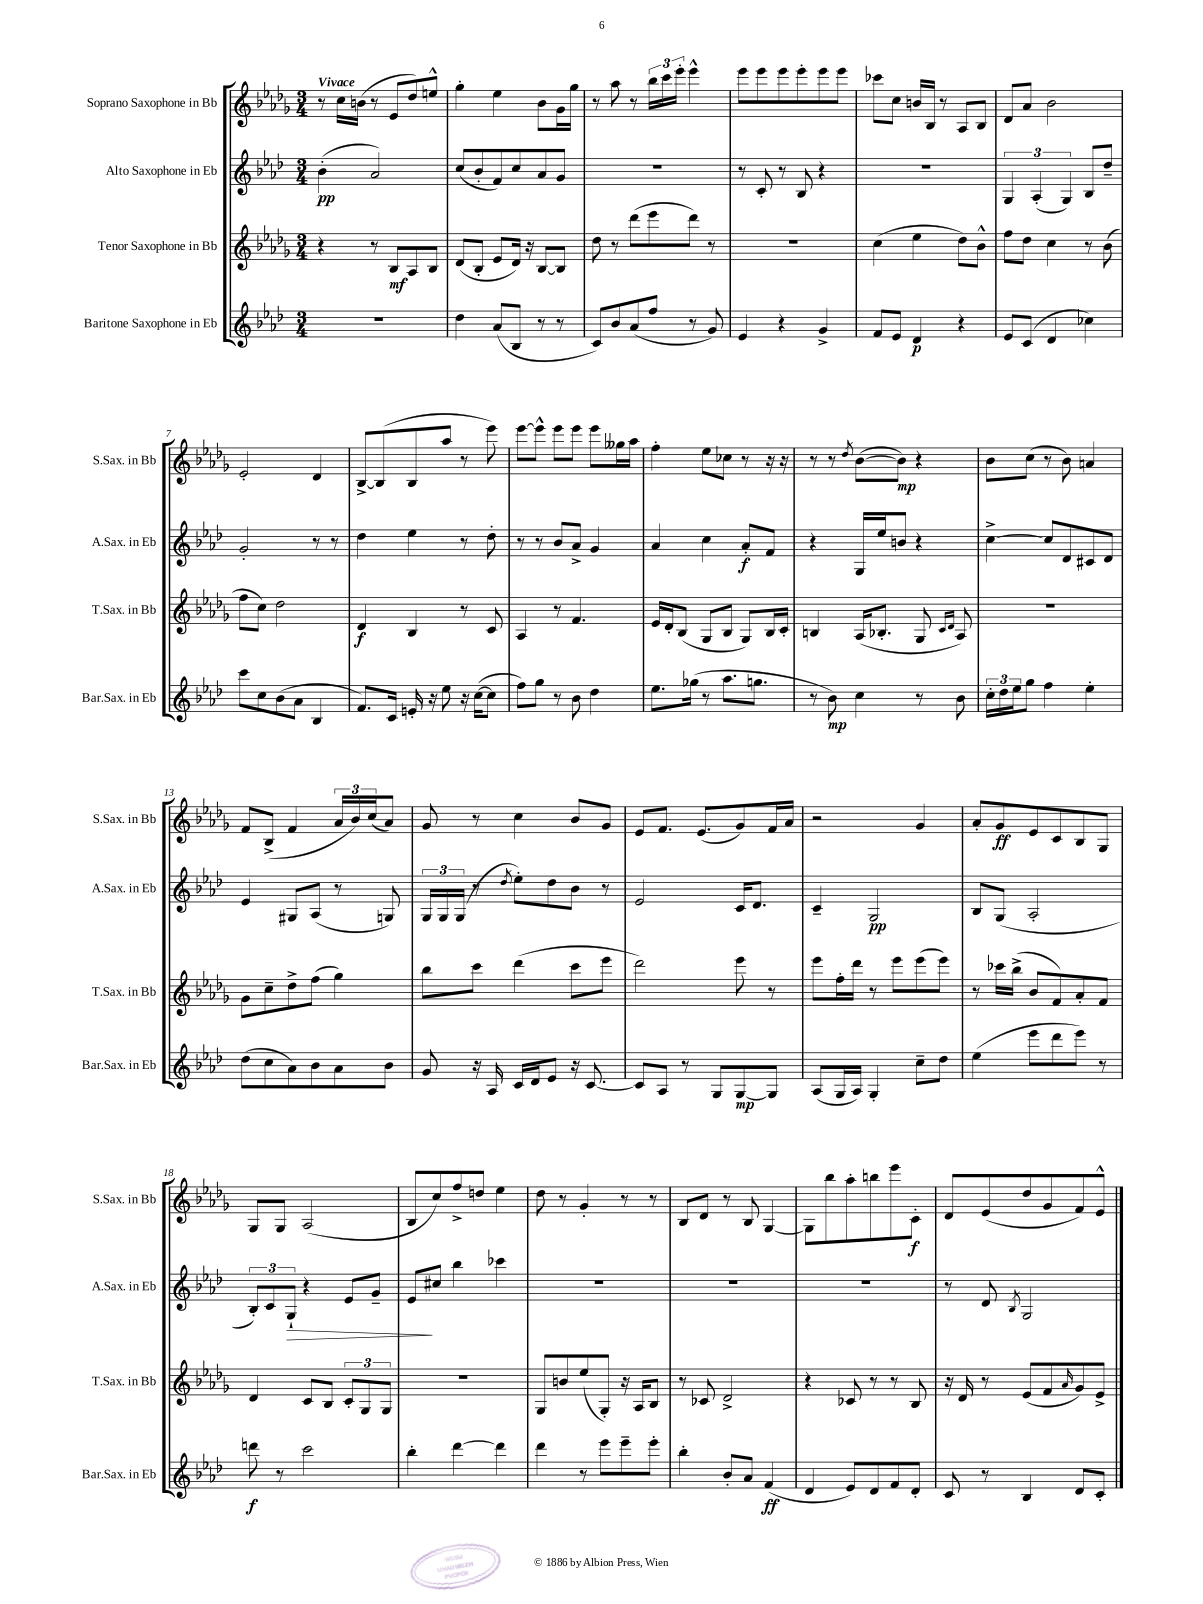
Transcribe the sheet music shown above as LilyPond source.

<<
\new StaffGroup <<
\new Staff = "s0" \with { instrumentName = "Soprano Saxophone in Bb" shortInstrumentName = "S.Sax. in Bb" } {
    \clef treble \key des \major \numericTimeSignature \time 3/4 \tempo "Vivace"
    r8 c''16 b'16( r8 ees'8 des''8) e''8-^ |
    ges''4-. ees''4 bes'8 ges'16 ges''16 |
    r8 aes''8 r8 \tuplet 3/2 { bes''16 c'''16 ees'''16-. } ees'''4-^ |
    ees'''8 ees'''8 ees'''8 ees'''8-. ees'''8 ees'''8 |
    ces'''8 c''8 b'16 bes16 r8 aes8 bes8 |
    des'8 aes'8 bes'2 |
    ees'2-. des'4 |
    bes8~-> bes8( bes8 aes''8 r8 ees'''8) |
    ees'''8~ ees'''8-^ ees'''8 ees'''8 ees'''8 geses''16 aes''16 |
    f''4-. ees''8 ces''8 r8 r16 r16 |
    r8 r8 \acciaccatura { des''8 } bes'8~( bes'8\mp) r4 |
    bes'8 c''8( r8 bes'8) a'4 |
    f'8 bes8->( f'4 \tuplet 3/2 { aes'16 bes'16) c''16( } aes'8) |
    ges'8 r8 c''4 bes'8 ges'8 |
    ees'8 f'8. ees'8.( ges'8) f'16 aes'16 |
    r2 ges'4 |
    aes'8-. ges'8\ff ees'8 c'8 bes8 ges8 |
    ges8 ges8 aes2( |
    bes8 c''8) f''8-> d''8 ees''4 |
    des''8 r8 ges'4-. r8 r8 |
    bes8 des'8 r8 bes8 ges4~ |
    ges8 bes''8 aes''8-. b''8 ees'''8 c'8-.\f |
    des'8 ees'8( des''8 ges'8 f'8) ees'8-^ \bar "|." |
}
\new Staff = "s1" \with { instrumentName = "Alto Saxophone in Eb" shortInstrumentName = "A.Sax. in Eb" } {
    \clef treble \key aes \major \numericTimeSignature \time 3/4
    bes'4-.\pp( aes'2) |
    c''8( bes'8-. f'8) c''8 aes'8 g'8 |
    R2. |
    r8 c'8-. r8 bes8 r4 |
    R2. |
    \tuplet 3/2 { g4 aes4-.( g4) } bes8 des''8-- |
    g'2-. r8 r8 |
    des''4 ees''4 r8 des''8-. |
    r8 r8 bes'8 aes'8-> g'4 |
    aes'4 c''4 aes'8-.\f f'8 |
    r4 g16 ees''16 b'8 r4 |
    c''4~-> c''8 des'8 cis'8 des'8 |
    ees'4 gis8 aes8( r8 g8) |
    \tuplet 3/2 { g16 g16 g16( } r8 \acciaccatura { des''8 } ees''8-.) des''8 bes'8 r8 |
    ees'2 c'16 des'8. |
    c'4-- g2\pp |
    bes8 g8( aes2-. |
    \tuplet 3/2 { bes8-.) c'8 g8-!\> } r4 ees'8 g'8-- |
    ees'8\! cis''8 bes''4 ces'''4 |
    R2. |
    R2. |
    R2. |
    r8 des'8 \acciaccatura { bes8 } g2 \bar "|." |
}
\new Staff = "s2" \with { instrumentName = "Tenor Saxophone in Bb" shortInstrumentName = "T.Sax. in Bb" } {
    \clef treble \key des \major \numericTimeSignature \time 3/4
    r4 r8 bes8\mf aes8 bes8 |
    des'8( bes8-. ees'8 des'16) r16 bes8~ bes8 |
    des''8 r8 des'''8( ees'''8 des'''8) r8 |
    R2. |
    c''4( ees''4 des''8) bes'8-^ |
    f''8 des''8 c''4 r8 bes'8( |
    f''8 c''8) des''2 |
    des'4\f bes4 r8 c'8 |
    aes4 r8 f'4. |
    ees'16 des'16-. bes8( ges8 bes8 ges8) bes16 c'16-. |
    b4 aes16( bes8.-. ges8 \grace { c'16 des'16 } aes8) |
    R2. |
    ges'8 c''8-- des''8-> f''8( ges''4) |
    bes''8 c'''8 des'''4( c'''8 ees'''8 |
    des'''2) ees'''8 r8 |
    ees'''8 f''16-. des'''16 r8 ees'''8 ees'''8( ees'''8) |
    r8 ces'''16 bes''16->( bes'8 f'8) aes'8-. f'8 |
    des'4 c'8 bes8 \tuplet 3/2 { c'8-. ges8 ges8 } |
    R2. |
    ges8 b'8 ees''8( ges8-.) r16 aes16 bes8 |
    r8 ces'8 des'2-> |
    r4 ces'8 r8 r8 bes8 |
    r16 des'16 r8 ees'8( f'8 \grace { aes'16 } ges'8) ees'8-> \bar "|." |
}
\new Staff = "s3" \with { instrumentName = "Baritone Saxophone in Eb" shortInstrumentName = "Bar.Sax. in Eb" } {
    \clef treble \key aes \major \numericTimeSignature \time 3/4
    R2. |
    des''4 aes'8( bes8 r8 r8 |
    c'8) bes'8 aes'8( f''8 r8 g'8) |
    ees'4 r4 g'4-> |
    f'8 ees'8 des'4\p r4 |
    ees'8 c'8( des'4 ces''4) |
    c'''8 c''8 bes'8( aes'8 bes4 |
    f'8.) c'16 e'16-. r16 ees''8 r16 c''16~( c''8 |
    f''8) g''8 r8 bes'8 des''4 |
    ees''8. ges''16( r8 aes''8. g''8. |
    r8 bes'8\mp) c''4 r8 bes'8 |
    \tuplet 3/2 { c''16-. des''16 ees''16 } g''8 f''4 ees''4-. |
    des''8( c''8 aes'8) bes'8 aes'8 bes'8 |
    g'8 r16 aes16 c'16 des'16 ees'8 r16 c'8.~ |
    c'8 aes8 r8 g8 g8~\mp g8 |
    aes8( g16 aes16) g4-. c''8-- des''8 |
    ees''4( ees'''8 des'''8 ees'''8) r8 |
    d'''8\f r8 c'''2 |
    bes''4-. des'''4~ des'''4 |
    des'''4 r8 ees'''8 ees'''8-- ees'''8-. |
    bes''4-. bes'8-. aes'8 f'4\ff( |
    des'4 ees'8) des'8 f'8 des'8-. |
    c'8 r8 bes4 des'8 c'8-. \bar "|." |
}
>>
>>
